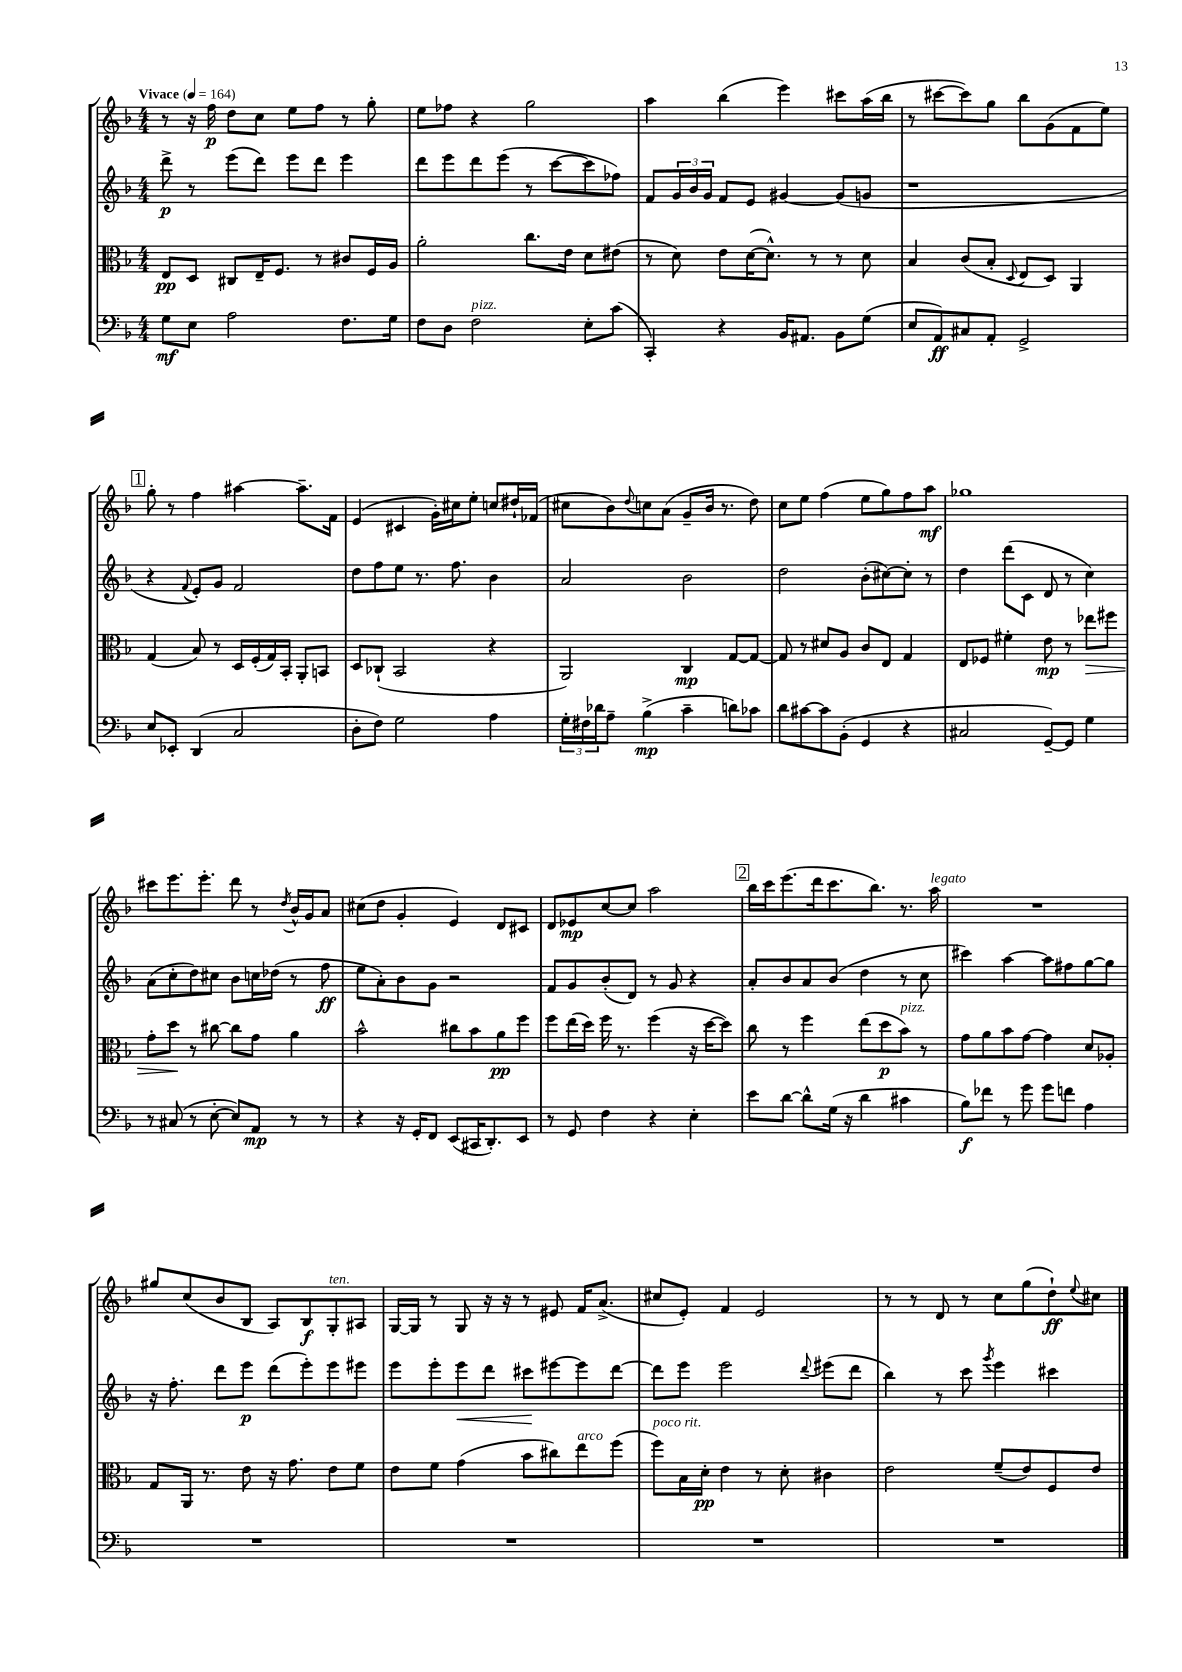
<<
\new StaffGroup <<
\new Staff = "s0" {
    \clef treble \key f \major \numericTimeSignature \time 4/4 \tempo "Vivace" 4 = 164
    r8 r16 f''16\p d''8 c''8 e''8 f''8 r8 g''8-. |
    e''8 fes''8 r4 g''2 |
    a''4 bes''4( e'''4) cis'''8 a''16( bes''16 |
    r8 cis'''8~ cis'''8) g''8 bes''8 g'8( f'8 e''8) |
    \mark \markup { \box "1" } g''8-. r8 f''4 ais''4~ ais''8.-- f'16 |
    e'4( cis'4 g'16-.) cis''16 e''8-. c''8 dis''16-! fes'16( |
    cis''8 bes'8) \appoggiatura { d''8 } c''8 a'8( g'8-- bes'16 r8. d''8) |
    c''8 e''8 f''4( e''8 g''8) f''8 a''8\mf |
    ges''1 |
    cis'''8 e'''8. e'''8.-. d'''8 r8 \acciaccatura { d''8 } bes'16-^ g'16 a'8 |
    cis''8( d''8 g'4-. e'4) d'8 cis'8 |
    d'8 ees'8\mp c''8~ c''8 a''2 |
    \mark \markup { \box "2" } bes''16 c'''16 e'''8.( d'''16 c'''8. bes''8.) r8. a''16^\markup { \italic "legato" } |
    R1 |
    gis''8 c''8( bes'8 bes8 a8) bes8\f g8-.^\markup { \italic "ten." } ais8 |
    g16~ g16 r8 g8 r16 r16 r8 eis'8 f'16 a'8.->( |
    cis''8 e'8-.) f'4 e'2 |
    r8 r8 d'8 r8 c''8 g''8( d''8-!\ff) \appoggiatura { e''8 } cis''8 \bar "|." |
}
\new Staff = "s1" {
    \clef treble \key f \major \numericTimeSignature \time 4/4
    d'''8->\p r8 e'''8( d'''8) e'''8 d'''8 e'''4 |
    d'''8 e'''8 d'''8 e'''8( r8 c'''8~ c'''8 fes''8) |
    f'8 \tuplet 3/2 { g'16 bes'16 g'16 } f'8 e'8 gis'4~ gis'8( g'8 |
    r1 |
    \mark \markup { \box "1" } r4 \appoggiatura { f'8 } e'8-.) g'8 f'2 |
    d''8 f''8 e''8 r8. f''8. bes'4 |
    a'2 bes'2 |
    d''2 bes'8-.( cis''8~) cis''8-. r8 |
    d''4 d'''8( c'8 d'8 r8 c''4) |
    a'8( c''8-. d''8) cis''8 bes'8 c''16 des''16( r8 f''8\ff |
    e''8 a'8-.) bes'8 g'8 r2 |
    f'8 g'8 bes'8-.( d'8) r8 g'8 r4 |
    \mark \markup { \box "2" } a'8-. bes'8 a'8 bes'8( d''4 r8 c''8 |
    cis'''4) a''4~ a''8 fis''8 g''8~ g''8 |
    r16 f''8.-. d'''8 e'''8\p d'''8( e'''8-.) e'''8 eis'''8 |
    e'''8 e'''8-. e'''8\< d'''8 cis'''8\! eis'''8~ eis'''8 d'''8~ |
    d'''8 e'''8 e'''2 \appoggiatura { d'''8 } eis'''8( d'''8 |
    bes''4) r8 c'''8 \acciaccatura { g'''8 } e'''4 cis'''4 \bar "|." |
}
\new Staff = "s2" {
    \clef alto \key f \major \numericTimeSignature \time 4/4
    e8\pp d8 cis8 e16-- f8. r8 cis'8 f16 a16 |
    a'2-. c''8. e'16 d'8 eis'8( |
    r8 d'8) e'8 d'16~( d'8.-^) r8 r8 d'8 |
    bes4 c'8( bes8-. \appoggiatura { d8 } e8 d8) a,4 |
    \mark \markup { \box "1" } g4( bes8) r8 d16 f16-.( g16) bes,16-. a,8-. b,8 |
    d8 ces8-!( bes,2 r4 |
    a,2) c4\mp g8~ g8~ |
    g8 r8 dis'8 a8 c'8 e8 g4 |
    e8 fes8 fis'4-. e'8\mp r8 ees''8\> fis''8 |
    g'8-. d''8\! r8 cis''8~ cis''8 g'8 a'4 |
    bes'2-^ cis''8 bes'8 a'8\pp f''8 |
    f''8 e''16( d''16) f''16 r8. f''4( r16 d''16~ d''8) |
    \mark \markup { \box "2" } c''8 r8 f''4 e''8( d''8\p bes'8^\markup { \italic "pizz." }) r8 |
    g'8 a'8 bes'8 g'8~ g'4 d'8 aes8-. |
    g8 a,16 r8. e'8 r16 g'8. e'8 f'8 |
    e'8 f'8 g'4( bes'8 cis''8) e''8^\markup { \italic "arco" } f''8( |
    f''8^\markup { \italic "poco rit." }) bes16 d'16-.\pp e'4 r8 d'8-. cis'4 |
    e'2 f'8--( e'8) f8 e'8 \bar "|." |
}
\new Staff = "s3" {
    \clef bass \key f \major \numericTimeSignature \time 4/4
    g8\mf e8 a2 f8. g16 |
    f8 d8 f2^\markup { \italic "pizz." } e8-. c'8( |
    c,4-.) r4 bes,16 ais,8. bes,8 g8( |
    e8 a,8\ff) cis8 a,8-. g,2-> |
    \mark \markup { \box "1" } e8 ees,8-. d,4( c2 |
    d8-. f8) g2 a4 |
    \tuplet 3/2 { g16-. fis16 des'16 } a8-- bes4->\mp( c'4-- d'8) ces'8 |
    d'8 cis'8~ cis'8 bes,8-.( g,4 r4 |
    cis2 g,8~--) g,8 g4 |
    r8 cis8( r8 e8~-. e8) a,8\mp r8 r8 |
    r4 r16 g,16-. f,8 e,8( cis,16 d,8.-.) e,8 |
    r8 g,8 f4 r4 e4-. |
    \mark \markup { \box "2" } e'8 d'8~ d'8-^ g16( r16 d'4 cis'4 |
    bes8\f) fes'8 r8 g'8 g'8 f'8 a4 |
    R1 |
    R1 |
    R1 |
    R1 \bar "|." |
}
>>
>>
\layout { \context { \Score \remove "Bar_number_engraver" } }
